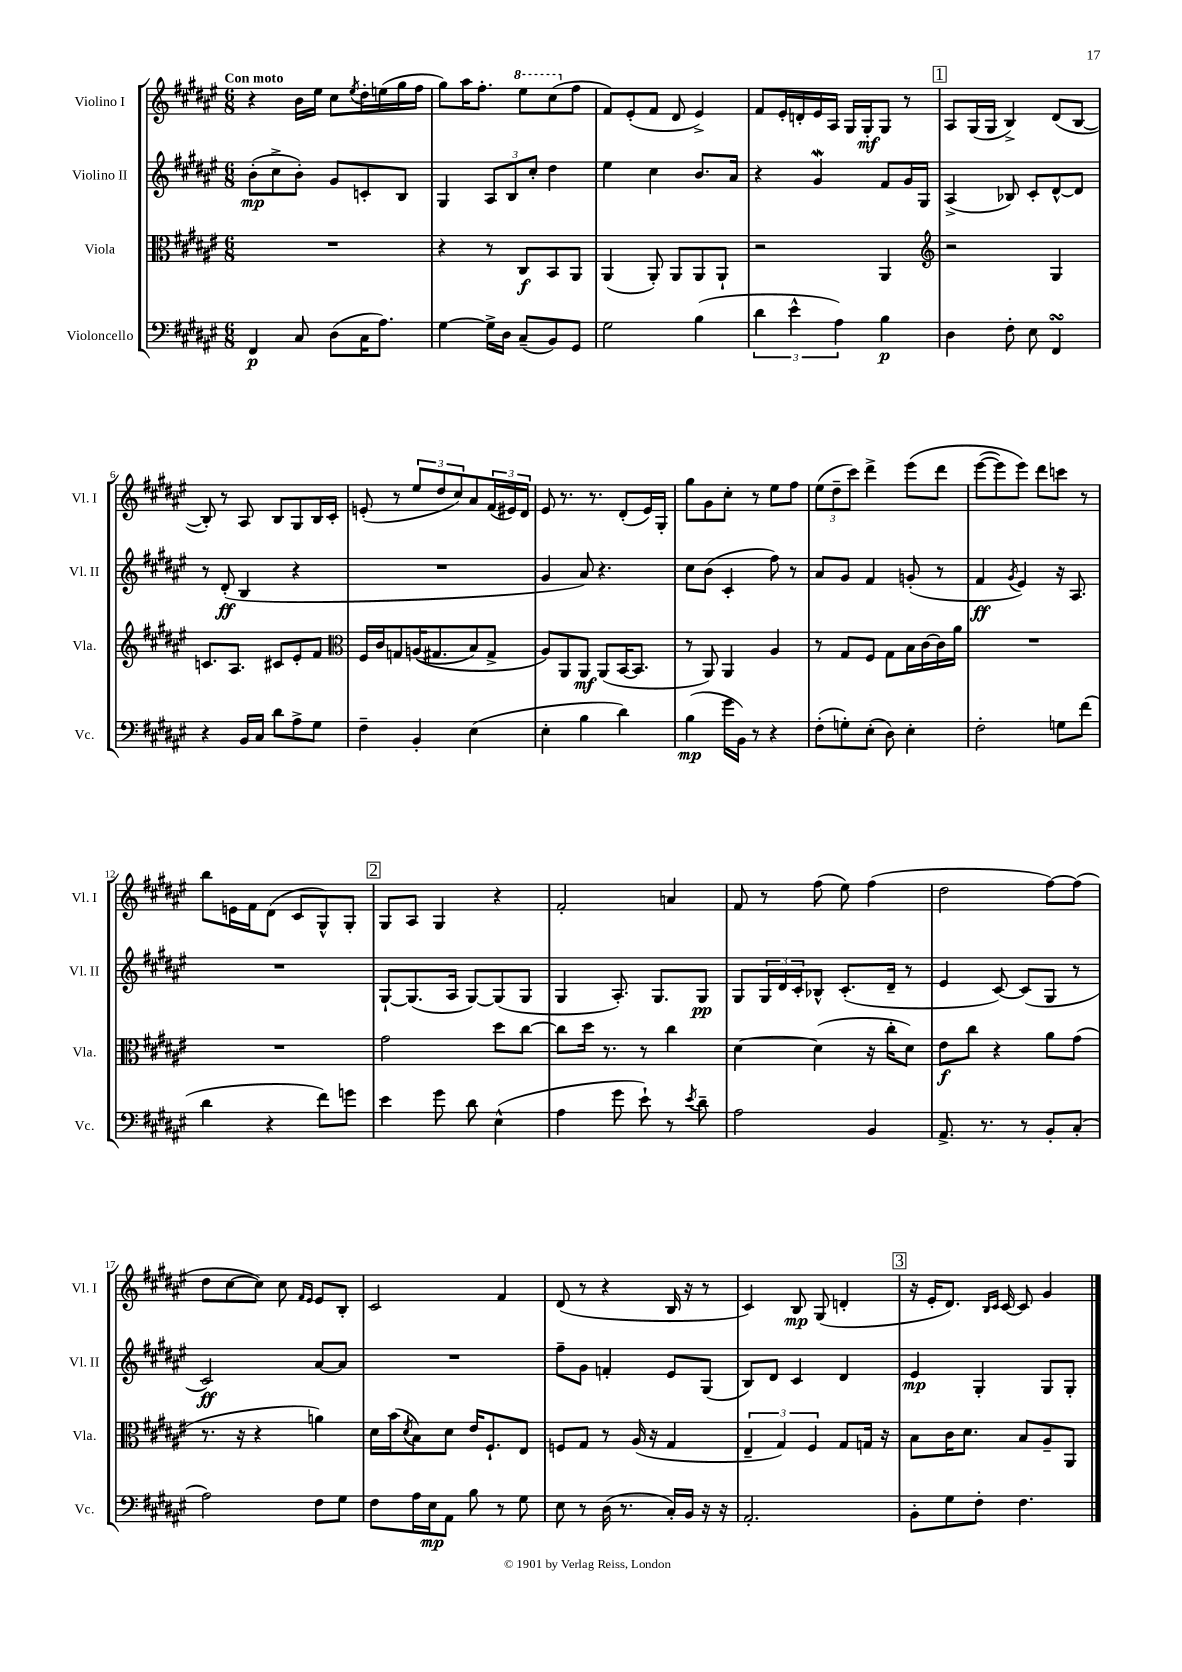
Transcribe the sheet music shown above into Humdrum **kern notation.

**kern	**kern	**kern	**kern
*staff4	*staff3	*staff2	*staff1
*clefF4	*clefC3	*clefG2	*clefG2
*k[f#c#g#d#a#e#]	*k[f#c#g#d#a#e#]	*k[f#c#g#d#a#e#]	*k[f#c#g#d#a#e#]
*M6/8	*M6/8	*M6/8	*M6/8
4FF#/	2.r	(8b'\L	4r
.	.	8cc#^\	.
8C#/	.	8b'\J)	16b\LL
.	.	.	16ee#\JJ
(8D#\L	.	8g#/L	8cc#\L
.	.	.	8qee#/
16C#\K	.	8c'/	16dd#'\L
8.A#\J)	.	.	(16ee\
.	.	8B/J	16gg#\
.	.	.	16ff#\JJ
=	=	=	=
[4G#\	4r	4G#/	8gg#\L)
.	.	.	16aa#\K
.	.	.	8.ff#'\J
16G#^\]LL	8r	12A#/L	.
16D#\JJ	.	.	.
.	.	12B/	.
(8C#~/L	8C#/L	.	8eee#\L
.	.	12cc#'/J	.
8BB/)	8BB/	4dd#\	(8ccc#\
8GG#/J	8AA#/J	.	8ff#\J
=	=	=	=
2G#\	(4AA#/	4ee#\	8f#/L)
.	.	.	(8e#'/
.	8AA#'/)	4cc#\	8f#/J
.	8AA#/L	.	8d#/
(4B\	8AA#/	8.b/L	4e#^/)
.	8AA#`/J	.	.
.	.	16a#/Jk	.
=	=	=	=
6d#\	2r	4r	8f#/L
.	.	.	16e#'/L
6e#^^\	.	.	.
.	.	.	16d'/
.	.	4g#/	16e#/
.	.	.	16A#/JJ
6A#\)	.	.	.
.	.	.	16G#/LL
.	.	.	16G#'/J
4B\	4AA#/	8f#/L	8G#/J
.	.	16g#/L	8r
.	.	16G#/JJ	.
=	=	=	=
*	*clefG2	*	*
4D#\	2r	(4A#^/	8A#/L
.	.	.	(16G#/L
.	.	.	16G#/JJ
8F#'\	.	8B-/)	4B^/)
8E#\	.	8c#'/L	.
4FF#/	4G#/	[8d#^^/	(8d#/L
.	.	8d#/]J	[8B/J
=	=	=	=
4r	8.c/L	8r	8B'/])
.	.	(8d#'/	8r
.	8.A#/J	.	.
16BB/LL	.	4B/	8A#/
16C#/JJ	.	.	.
8d#\L	8c#/L	.	8B/L
8A#^\	8e#'/	4r	8G#/
8G#\J	8f#/J	.	16B/L
.	.	.	16c#'/JJ
=	=	=	=
*	*clefC3	*	*
4F#~\	16F#/LL	2.r	(8e'/
.	16c#/J	.	.
.	8G/	.	8r
4BB'/	&((16A/K	.	12ee#/L
.	8.G#/	.	.
.	.	.	12dd#/
.	.	.	12cc#/)
(4E#\	8B/)	.	8a#/
.	8G#^/J	.	(24f#/L
.	.	.	24e#/)
.	.	.	24d#/JJ
=	=	=	=
4E#'\	8A#/L&)	4g#/	8e#/
.	8AA#/	.	8.r
4B\	8AA#/J	8a#/)	.
.	.	.	8.r
.	(8AA#/L	4.r	.
4d#\)	[16BB/K	.	(8d#'/L
.	8.BB/]J	.	.
.	.	.	16e#/L)
.	.	.	16G#'/JJ
=	=	=	=
(4B\	8r	8cc#\L	8gg#\L
.	8AA#/)	(8b\J	8g#\
16g#\LL	4AA#/	4c#'/	8cc#'\J
16BB\JJ)	.	.	.
8r	.	.	8r
4r	4A#/	8ff#\)	8ee#\L
.	.	8r	8ff#\J
=	=	=	=
(8F#'\L	8r	8a#/L	(12ee#\L
.	.	.	12dd#~\
8G'\)	8G#/L	8g#/J	.
.	.	.	12ccc#\J)
(8E#'\J	8F#/J	4f#/	4ddd#^\
8D#\)	8G#\L	.	.
4E#'\	16B\L	(8g'/	&(8eee#\L
.	[16c#\	.	.
.	16c#\]	8r	8ddd#\J
.	16a#\JJ	.	.
=	=	=	=
2F#'\	2.r	4f#/	([8eee#\L
.	.	.	8eee#\])
.	.	8qg#/	.
.	.	4e#/)	8eee#\J&)
.	.	.	8ddd#\L
8G\L	.	16r	8ccc\J
.	.	8.A#/	.
(8f#\J	.	.	8r
=	=	=	=
4d#\	2.r	2.r	8bb\L
.	.	.	16e\L
.	.	.	16f#\J
4r	.	.	(8d#\J
.	.	.	8c#/L
8f#\L)	.	.	8G#^^/)
8g\J	.	.	8G#'/J
=	=	=	=
4e#\	2g#\	[8G#`/L	8G#/L
.	.	(8.G#/]	8A#/J
8g#\	.	.	4G#/
.	.	16A#/Jk	.
8d#\	.	[8G#/L)	.
(4E#^^\	8dd#\L	(8G#/]	4r
.	[8cc#\J	8G#/J	.
=	=	=	=
4A#\	8cc#\]L	4G#/	2f#'/
.	16dd#\Jk	.	.
.	8.r	.	.
8g#\	.	8.A#'/)	.
8e#`\)	8r	.	.
.	.	8.G#/L	.
8r	4cc#\	.	4a/
8qe#/	.	.	.
8d#~\	.	8G#/J	.
=	=	=	=
2A#\	[4d#\	8G#/L	8f#/
.	.	24G#/L	8r
.	.	24d#/	.
.	.	24c#'/J	.
.	(4d#\]	8B-^^/J	(8ff#\
.	.	(8.c#'/L	8ee#\)
4BB/	16r	.	(4ff#\
.	16cc#'\LK	16d#~/Jk	.
.	8d#\J)	8r	.
=	=	=	=
8.AA#^/	8e#\L	4e#/	2dd#\
.	8cc#\J	.	.
8.r	.	.	.
.	4r	[8c#/)	.
8r	.	(8c#/]L	.
8BB'/L	8a#\L	8G#/J	[8ff#\L)
(8C#'/J	(8g#\J	8r	(8ff#\]J
=	=	=	=
2A#\)	8.r	2c#/)	8dd#\L
.	.	.	[8cc#\
.	16r	.	.
.	4r	.	8cc#\]J)
.	.	.	8cc#\
.	.	.	16qqf#/LL
.	.	.	16qqe#/JJ
8F#\L	4a\)	[8a#/L	8e#/L
8G#\J	.	8a#/]J	8B'/J
=	=	=	=
8F#\L	16d#\LL	2.r	2c#/
.	(16b\J	.	.
.	8qd#/	.	.
16A#\L	8B\)	.	.
16E#\J	.	.	.
8AA#\J	8d#\J	.	.
8B\	16e#/LK	.	.
.	8.F#`/	.	.
8r	.	.	4f#/
8G#\	8E#/J	.	.
=	=	=	=
8E#\	8F/L	8ff#~\L	(8d#/
8r	8G#/J	8g#\J	8r
(16D#\	8r	4f'/	4r
8.r	.	.	.
.	(16A#/	.	.
.	16r	.	.
16C#'/LL)	4G#/	8e#/L	16B/
16BB/JJ	.	.	16r
16r	.	(8G#/J	8r
16r	.	.	.
=	=	=	=
2.AA#'/	6E#~/	8B/L)	4c#/)
.	.	8d#/J	.
.	6G#/)	.	.
.	.	4c#/	8B/
.	6F#/	.	.
.	.	.	(8G#/
.	8G#/L	4d#/	4d'/
.	16G/Jk	.	.
.	16r	.	.
=	=	=	=
8BB'\L	8B\L	4e#/	16r
.	.	.	16e#'/LK
8G#\	16c#\K	.	8.d#/J)
.	8.d#\J	.	.
8F#'\J	.	4G#'/	.
.	.	.	16qqB/LL
.	.	.	16qqc#/JJ
.	.	.	[16c#/
4.F#\	8B/L	.	8c#/]
.	8A#~/	8G#/L	4g#/
.	8AA#/J	8G#'/J	.
==	==	==	==
*-	*-	*-	*-
